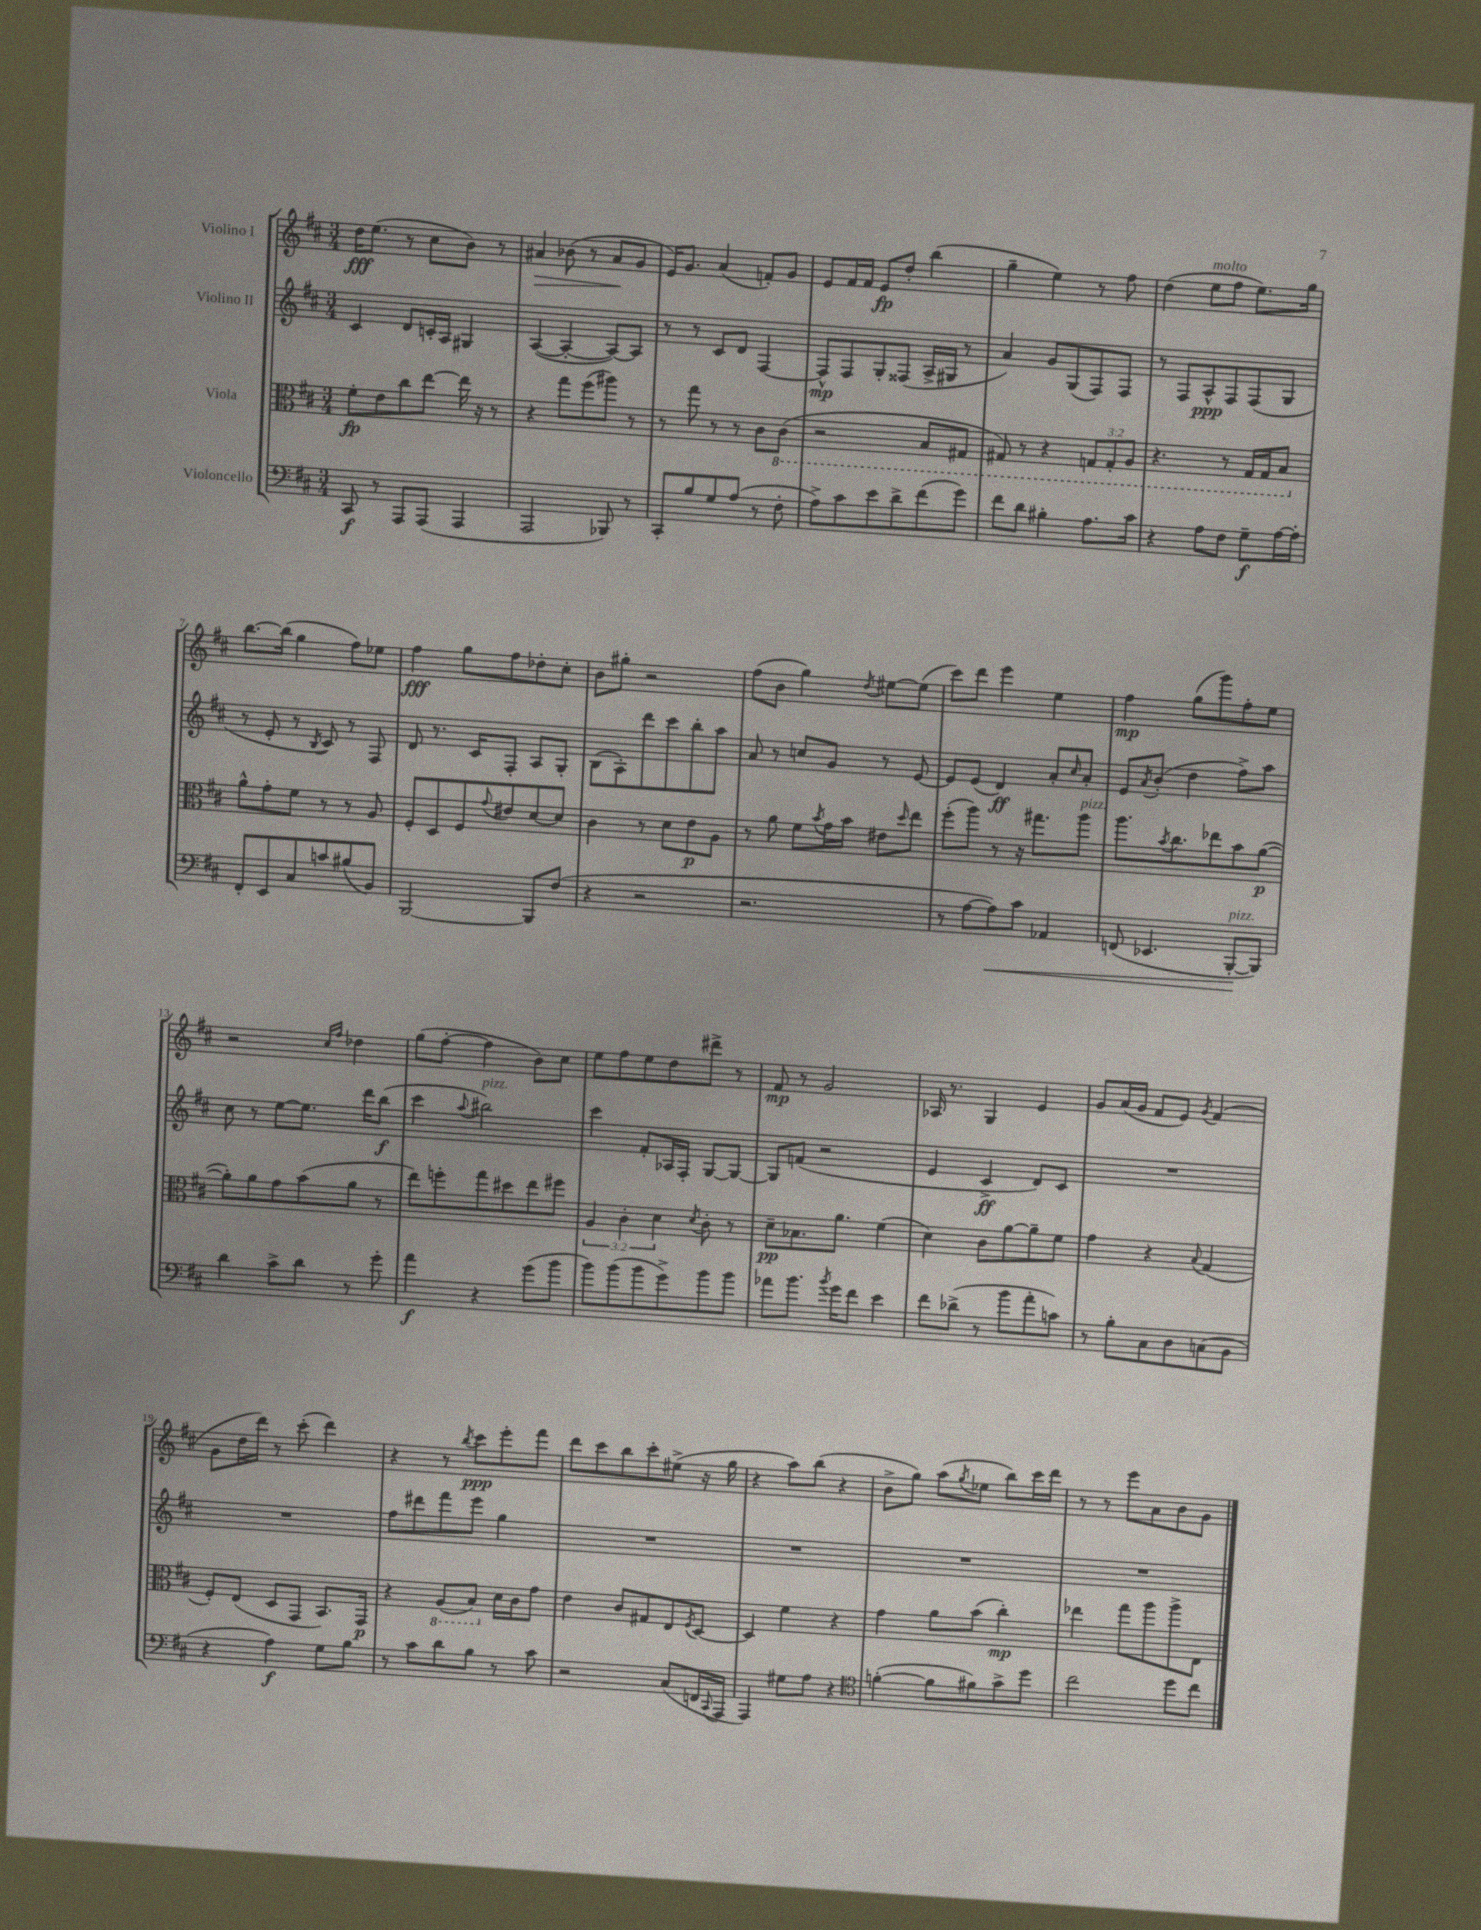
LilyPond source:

<<
\new StaffGroup <<
\new Staff = "s0" \with { instrumentName = "Violino I" } {
    \clef treble \key d \major \numericTimeSignature \time 3/4
    d''16\fff e''8.( r8 cis''8 b'8) r8 |
    ais'4\> bes'8( r8 ais'8\! g'8 |
    e'16) g'8. a'4( f'8-.) g'8 |
    e'8 fis'16 fis'16 e'8\fp d''8-. b''4( |
    g''4-- e''4) r8 fis''8 |
    d''4( e''8^\markup { \italic "molto" } fis''8 e''8.) g''16 |
    b''8.~ b''16( g''4 fis''8) ees''8 |
    fis''4\fff g''8 fis''8 des''8-. cis''8-. |
    b'8 gis''8-. r2 |
    fis''8( b'8 g''4) \acciaccatura { d''8 } eis''8~ eis''8( |
    cis'''8) d'''8 e'''4 e''4 |
    fis''4\mp g''8( g'''8) fis''8-. e''8 |
    r2 \grace { cis''16 fis''16 } des''4 |
    g''8( fis''8~-. fis''4 b'8) cis''8 |
    e''8 fis''8 e''8 d''8 dis'''8-> r8 |
    fis'8\mp r8 g'2 |
    aes16 r8. g4 e'4 |
    g'8 a'16( g'16 fis'8 e'8) \acciaccatura { g'8 } fis'4( |
    g'8 d''16 d'''16) r8 cis'''8-.( d'''4) |
    r4 r8 \acciaccatura { b''8 } cis'''8\ppp e'''8-. fis'''8 |
    d'''8 cis'''8 b''8 cis'''8-. eis''8->( r16 g''16 |
    r4 a''8) b''8( r4 |
    b'8-> g''8) a''8( \acciaccatura { g''8 } ees''8 b''8) cis'''16 d'''16 |
    r8 r8 e'''8 a'8 b'8 g'8 \bar "|." |
}
\new Staff = "s1" \with { instrumentName = "Violino II" } {
    \clef treble \key d \major \numericTimeSignature \time 3/4
    cis'4 d'8 c'16-. a16 gis4 |
    a4~( a4~-. a8~) a8 |
    r8 r8 cis'8 d'8 fis4~ |
    fis8-^\mp fis8 g8-. fisis8( a16-> gis16 r8 |
    a'4) g'8 g8( fis8) fis8 |
    r8 fis8 a8-^\ppp fis8 fis8( g8 |
    r8 e'8-. r8 \acciaccatura { b8 } cis'8) r8 fis8 |
    d'8 r8. cis'16 fis8-. a8 g8-. |
    b8( a8-.) d'''8 cis'''8 b''8-. a''8 |
    a'8 r8 c''8 g'8 r8 e'8~ |
    e'8 e'8( d'4\ff) a'8-. \grace { cis''16 } a'8-. |
    e'8 \acciaccatura { a'8 } b'8-.( d''4 fis''8->) a''8 |
    cis''8 r8 e''8~ e''8. d'''16 b''8\f( |
    cis'''4 \appoggiatura { a''8 } bis''2^\markup { \italic "pizz." }) |
    cis'''4 fis'8-. aes16 fis16-. g8~ g8~ |
    g8 f'8( r2 |
    e'4 cis'4->\ff d'8) cis'8 |
    R2. |
    R2. |
    fis''8 dis'''8 fis'''8 e'''8 g''4 |
    R2. |
    R2. |
    R2. |
    R2. \bar "|." |
}
\new Staff = "s2" \with { instrumentName = "Viola" } {
    \clef alto \key d \major \numericTimeSignature \time 3/4 \override Staff.TupletNumber.text = #tuplet-number::calc-fraction-text
    fis'8-.\fp e'8 cis''8 e''8~ e''16 r16 r8 |
    r4 g''8 fis''8( ais''8) r8 |
    r8 g''8 r8 r8 cis'8 \ottava #-1 cis8( |
    r2 b,8 gis,8 |
    gis,8) r8 r4 \tuplet 3/2 { g,8 g,8-. a,8 } |
    r4. r8 g,16 g,16 b,8 \ottava #0 |
    a'8-^ g'8-. fis'8 r8 r8 a8 |
    fis8-. d8 fis8 \appoggiatura { g'8 } eis'8 d'8~ d'8 |
    cis'4 r8 d'8 e'8\p a8 |
    r8 a'8 fis'8 \acciaccatura { b'8 } g'16 b'16 eis'8 \grace { d''16 } e''8 |
    fis''8-.( a''8) r8 r16 gis''8. a''8^\markup { \italic "pizz." } |
    a''8. \acciaccatura { b'8 } cis''8. ees''8 b'8 a'8~\p( |
    a'8-.) a'8 g'8 b'8( a'8 r8 |
    e''8) f''8-. g''8 dis''8 e''8 fis''8 |
    \tuplet 3/2 { a4 cis'4-. d'4 } \acciaccatura { d'8 } cis'8-. r8 |
    d'8--\pp bes8. a'8. fis'4( |
    d'4) cis'8 a'8~ a'8-- fis'8 |
    g'4 r4 \appoggiatura { b8 } g4( |
    fis8-.) e8( d8 g,8 b,8.) g,16\p |
    r4 \ottava #-1 a,8( b,8) \ottava #0 d'16 cis'16 g'8 |
    e'4 cis'8 gis8 e8 \acciaccatura { fis8 } d8~ |
    d4 fis'4 r4 |
    g'4 a'8 b'8( cis''4-.\mp) |
    ees''4 g''8 a''8 a''8-> e8 \bar "|." |
}
\new Staff = "s3" \with { instrumentName = "Violoncello" } {
    \clef bass \key d \major \numericTimeSignature \time 3/4
    cis,8\f r8 a,,8 a,,8( a,,4 |
    a,,2 bes,,8) r8 |
    cis,8-. b8 g8 a8( r8 fis8-. |
    a8->) cis'8 e'8 d'8-> fis'8( g'8) |
    fis'8 d'8 bis4-. a8. cis'16 |
    r4 a8 fis8 g8--\f a16~ a16-. |
    fis,8-. e,8 cis8 c'8 bis8( b,8) |
    b,,2~ b,,8 fis8( |
    r4 r2 |
    r2. |
    r8 a8~ a8\<) cis'8 aes,4 |
    f,8( ees,4. b,,8~-.\!^\markup { \italic "pizz." } b,,8) |
    d'4 cis'8-> d'8 r8 g'8-. |
    a'4\f r4 g'8( b'8 |
    b'8) b'8( b'8 g'8->) b'8 b'8 |
    aes'8 b'8. \acciaccatura { b'8 } g'16 fis'8 e'4 |
    fis'8 des'8->( r8 b'8 a'8-. c'8) |
    r8 b8-. cis8 d8 c8( b,8 |
    r4 a4\f) g8 b8 |
    r8 cis'8 d'8 b8 r8 cis'8 |
    r2 cis8( f,16 \appoggiatura { cis,8 } a,,16 |
    a,,4) gis8 a8 r4 |
    \clef tenor f'4~-.( f'8 fis'8) g'8-> d''8 |
    cis''2 d''8 cis''8 \bar "|." |
}
>>
>>
